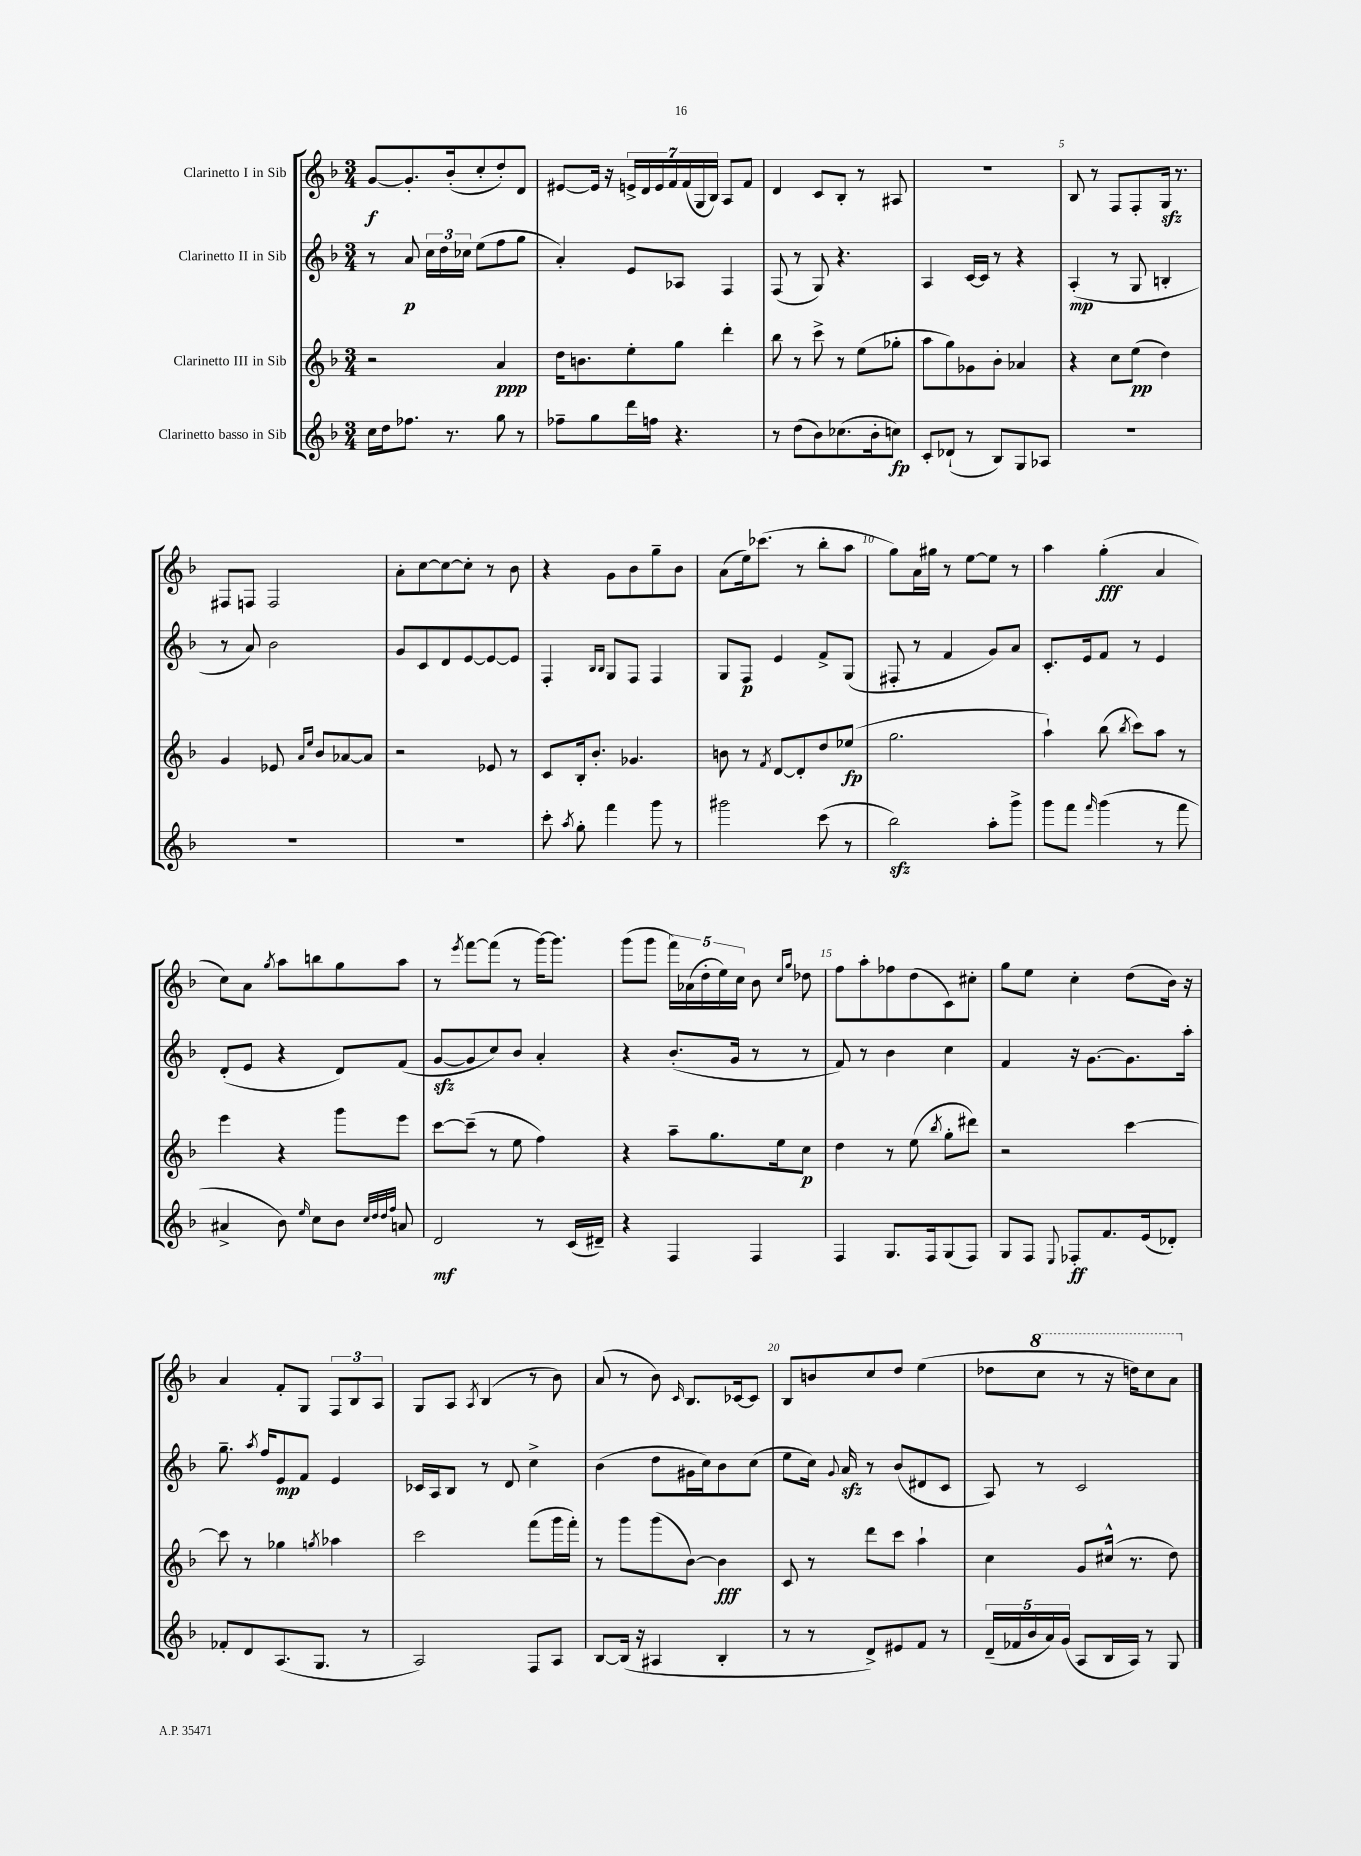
<<
\new StaffGroup <<
\new Staff = "s0" \with { instrumentName = "Clarinetto I in Sib" } {
    \clef treble \key f \major \numericTimeSignature \time 3/4
    \autoBeamOff g'8[~\f g'8.-. bes'16-.( c''8-. d''8-.) d'8] |
    eis'8[~ eis'16] r16 \tuplet 7/4 { e'16[-> d'16 e'16 f'16 f'16( g16 bes16]) } a8[ f'8] |
    d'4 c'8[ bes8]-. r8 ais8 |
    R2. |
    bes8 r8 f8[ f8-. g16]\sfz r8. |
    fis8[ f8] f2 |
    a'8[-. c''8~ c''8~ c''8]-. r8 bes'8 |
    r4 g'8[ bes'8 g''8-- bes'8] |
    a'8[( e''16) ces'''8.]( r8 bes''8[-. a''8] |
    g''8[) a'16 gis''16] r8 e''8[~ e''8] r8 |
    a''4 g''4-.\fff( a'4 |
    c''8[) a'8] \acciaccatura { g''8 } a''8[ b''8 g''8 a''8] |
    r8 \acciaccatura { e'''8 } f'''8[~ f'''8]( r8 g'''16[~) g'''8.] |
    g'''8[( g'''8] \tuplet 5/4 { f'''16[) aes'16( d''16-. e''16) c''16] } bes'8 \grace { c''16[ g''16] } des''8 |
    f''8[ a''8-. fes''8 d''8( c'8) cis''8]-. |
    g''8[ e''8] c''4-. d''8[( bes'16]) r16 |
    a'4 f'8[-. g8] \tuplet 3/2 { f8[ bes8 a8] } |
    g8[ a8] \acciaccatura { a8 } bes4( r8 bes'8) |
    a'8( r8 bes'8) \grace { c'16 } bes8.[ ces'16~ ces'8] |
    bes8[ b'8 c''8 d''8] e''4( |
    des''8[ \ottava #1 c'''8] r8 r16 d'''!16[) c'''8 a''8] \ottava #0 \bar "|." |
}
\new Staff = "s1" \with { instrumentName = "Clarinetto II in Sib" } {
    \clef treble \key f \major \numericTimeSignature \time 3/4
    \autoBeamOff r8 a'8\p \tuplet 3/2 { c''16[ d''16 ces''16] } e''8[( f''8 g''8] |
    a'4-.) e'8[ aes8] f4 |
    f8( r8 g8) r4. |
    a4 c'16[~ c'16] r8 r4 |
    a4-.\mp( r8 g8 b4-. |
    r8 a'8) bes'2 |
    g'8[ c'8 d'8 e'8~ e'8~ e'8] |
    f4-. \grace { bes16[ bes16] } g8[ f8] f4 |
    g8[ f8]\p e'4 f'8[-> g8]( |
    fis8-. r8 f'4 g'8[) a'8] |
    c'8.[-. e'16 f'8] r8 e'4 |
    d'8[-.( e'8] r4 d'8[) f'8]( |
    g'8[~\sfz g'8 c''8) bes'8] a'4-. |
    r4 bes'8.[-.( g'16] r8 r8 |
    f'8) r8 bes'4 c''4 |
    f'4 r16 g'8.[~ g'8. a''16]-. |
    g''8.-- \acciaccatura { a''8 } f''16[ e'8\mp f'8] e'4 |
    ces'16[ a16 bes8] r8 d'8 c''4-> |
    bes'4( d''8[ gis'16 c''16) bes'8 c''8]( |
    e''8[ c''16]) \appoggiatura { g'8 } a'16\sfz r8 bes'8[( dis'8 c'8] |
    a8) r8 c'2 \bar "|." |
}
\new Staff = "s2" \with { instrumentName = "Clarinetto III in Sib" } {
    \clef treble \key f \major \numericTimeSignature \time 3/4
    \autoBeamOff r2 a'4\ppp |
    d''16[ b'8. e''8-. g''8] d'''4-. |
    bes''8 r8 c'''8-> r8 e''8[( ges''8]-. |
    a''8[ g''8) ges'8 bes'8]-. aes'4 |
    r4 c''8[ e''8]\pp( d''4) |
    g'4 ees'8 \grace { a'16[ e''16] } bes'8[ aes'8~ aes'8] |
    r2 ees'8 r8 |
    c'8[ bes16-. bes'8.]-. ges'4. |
    b'8 r8 \acciaccatura { f'8 } d'8[~ d'8-. d''8 ees''8]\fp( |
    g''2. |
    a''4-!) bes''8( \acciaccatura { bes''8 } c'''8[) a''8] r8 |
    e'''4 r4 g'''8[ e'''8] |
    c'''8[~ c'''8]--( r8 e''8 f''4) |
    r4 a''8[-- g''8. e''16 c''8]\p |
    d''4 r8 e''8( \acciaccatura { bes''8 } g''8[-. dis'''8]) |
    r2 c'''4~ |
    c'''8 r8 ges''4 \acciaccatura { g''8 } aes''4 |
    c'''2 f'''8[( g'''16 f'''16]-.) |
    r8 g'''8[ g'''8( bes'8]~) bes'4\fff |
    c'8 r8 d'''8[ c'''8] a''4-! |
    c''4 g'8[ cis''16]-^( r8. d''8) \bar "|." |
}
\new Staff = "s3" \with { instrumentName = "Clarinetto basso in Sib" } {
    \clef treble \key f \major \numericTimeSignature \time 3/4
    \autoBeamOff c''16[ d''16 fes''8.] r8. g''8 r8 |
    fes''8[-- g''8 d'''16 f''16] r4. |
    r8 d''8[( bes'8) ces''8.( bes'16-. c''8]\fp) |
    c'8[-. des'8]-!( r8 bes8[) g8 aes8] |
    R2. |
    R2. |
    R2. |
    c'''8-. \acciaccatura { a''8 } g''8-. f'''4 g'''8 r8 |
    gis'''2 c'''8( r8 |
    bes''2\sfz) a''8[-. g'''8]-> |
    g'''8[ f'''8] \grace { f'''16 } g'''4( r8 f'''8 |
    ais'4-> bes'8) \grace { e''16 } c''8[ bes'8] \grace { c''32[ d''32 d''32 f''32] } a'8 |
    d'2\mf r8 c'16[( dis'16]--) |
    r4 f4 f4 |
    f4 g8.[ f16 g8( f8]) |
    g8[ f8] \appoggiatura { e8 } fes8[-.\ff f'8. e'16( des'8]-.) |
    fes'8[-. d'8 a8.( g8.] r8 |
    a2) f8[ a8] |
    bes8[~ bes16]( r16 ais4 bes4-. |
    r8 r8 d'8[->) eis'8 f'8] r8 |
    \tuplet 5/4 { d'16[--( fes'16 bes'16 a'16) g'16]( } a8[ bes16 a16]) r8 g8 \bar "|." |
}
>>
>>
\layout { \context { \Score \override BarNumber.break-visibility = ##(#f #t #t) barNumberVisibility = #(every-nth-bar-number-visible 5) } }
